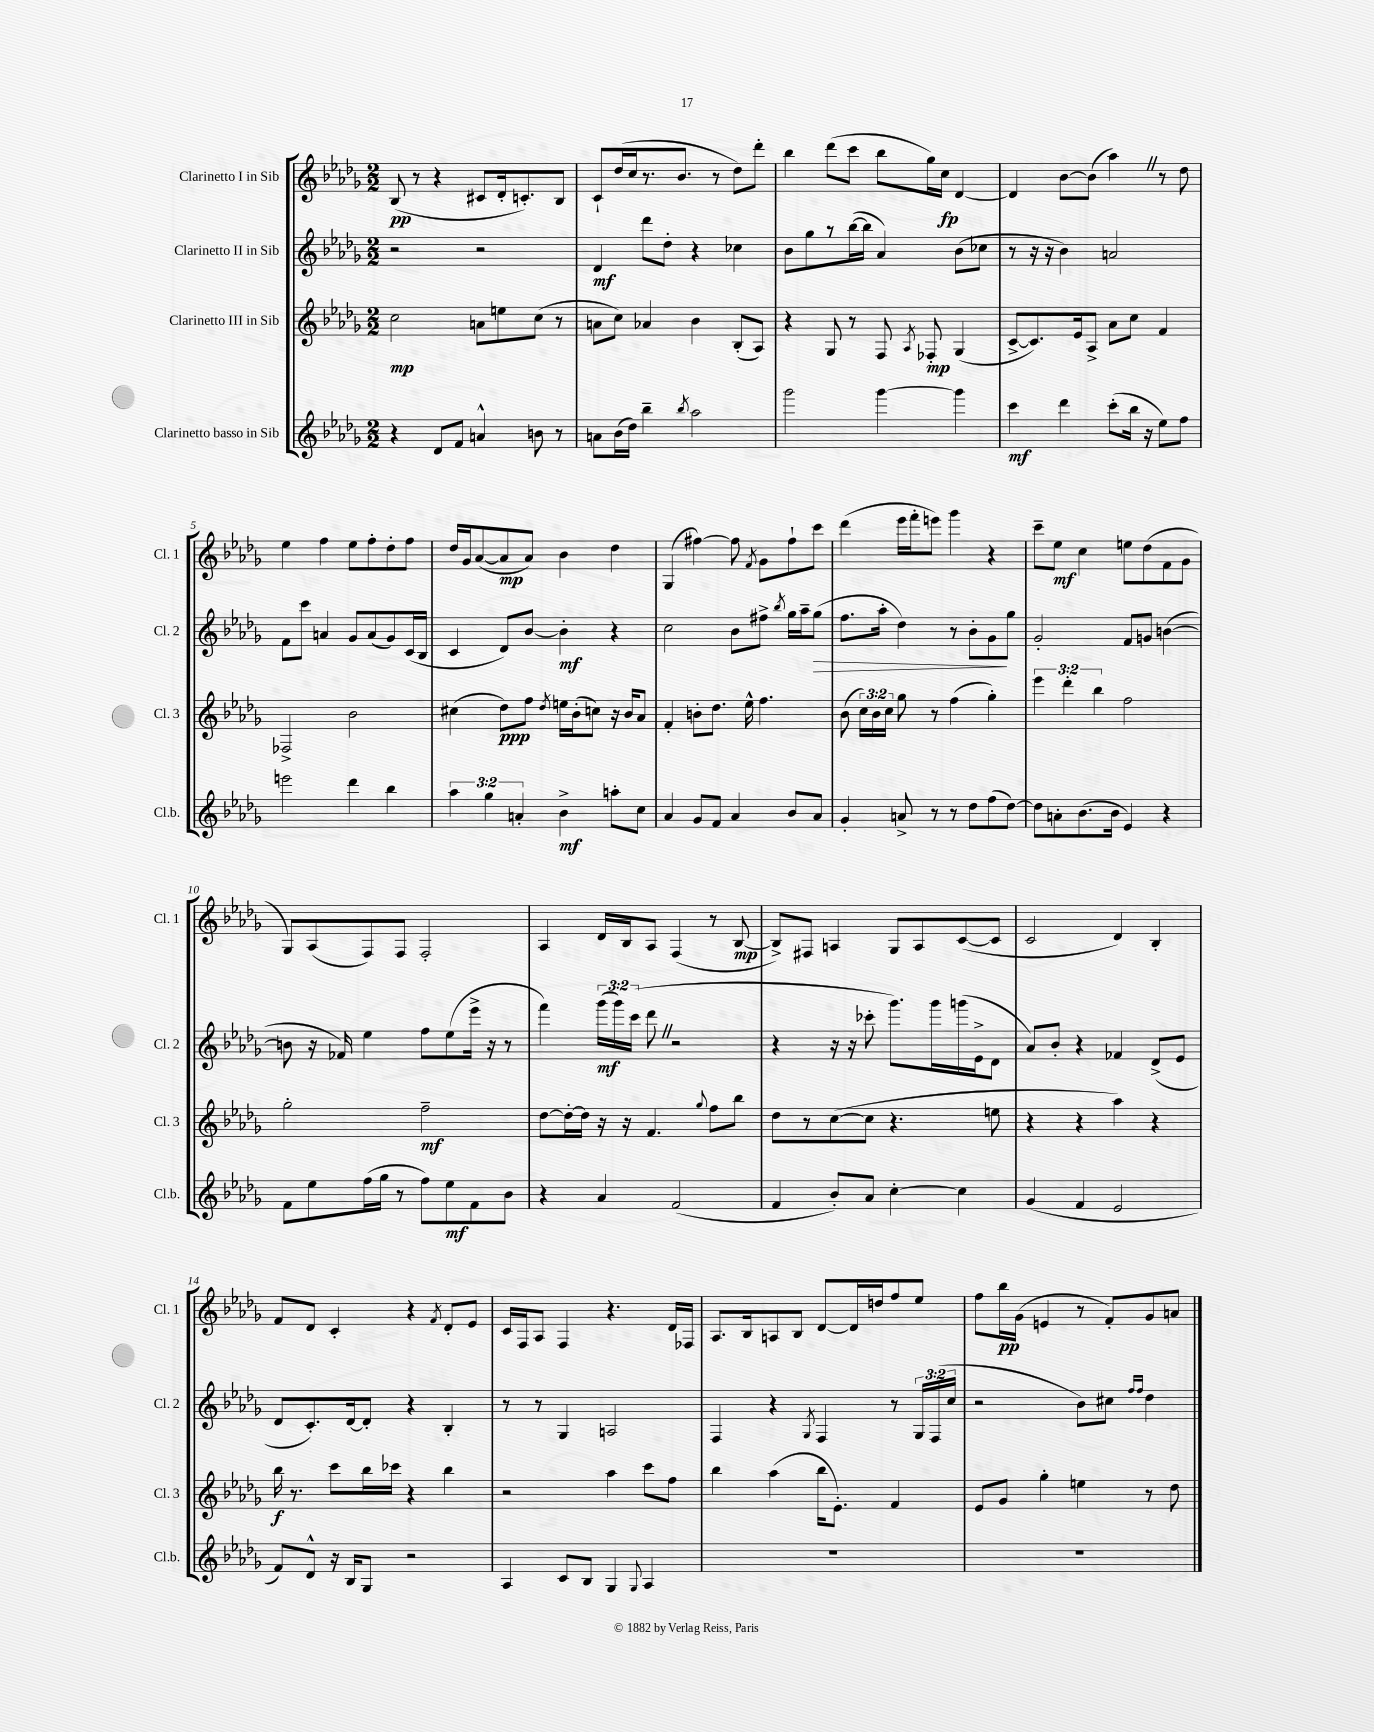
<<
\new StaffGroup <<
\new Staff = "s0" \with { instrumentName = "Clarinetto I in Sib" shortInstrumentName = "Cl. 1" } {
    \clef treble \key des \major \numericTimeSignature \time 2/2
    \autoBeamOff bes8\pp( r8 r4 cis'8[ des'16-. c'8.-.) bes8] |
    c'8[-! des''16( c''16 r8. bes'8.] r8 des''8[) des'''8]-. |
    bes''4 des'''8[( c'''8] bes''8[ ges''16) c''16]\fp des'4~ |
    des'4 bes'8[~ bes'8]( aes''4) \once \override BreathingSign.text = \markup { \musicglyph "scripts.caesura.straight" } \breathe r8 des''8 |
    ees''4 f''4 ees''8[ f''8-. des''8-. f''8] |
    des''16[ ges'16 aes'8~( aes'8\mp aes'8]) bes'4 des''4 |
    ges4( fis''4~) fis''8 \acciaccatura { f'8 } ges'8[ fis''8-! c'''8] |
    des'''4( ees'''16[ f'''16-. e'''8]) ges'''4 r4 |
    c'''8[-- ees''8]\mf c''4 e''8[ des''8( f'8 ges'8] |
    ges8[) aes8( f8) f8] f2-. |
    aes4 des'16[ bes16 aes8] f4( r8 bes8~\mp |
    bes8[->) fis8] a4 ges8[ a8 c'8~( c'8] |
    c'2 des'4) bes4-. |
    f'8[ des'8] c'4-. r4 \acciaccatura { f'8 } des'8[-. ees'8] |
    c'16[ f16 aes8] f4 r4. des'16[ fes16] |
    aes8.[ bes16 a8 bes8] des'8[~ des'16 d''16 f''8 ees''8] |
    f''8[ bes''16\pp ges'16]( e'4 r8 f'8[-.) ges'8 a'8] \bar "|." |
}
\new Staff = "s1" \with { instrumentName = "Clarinetto II in Sib" shortInstrumentName = "Cl. 2" } {
    \clef treble \key des \major \numericTimeSignature \time 2/2 \override Staff.TupletNumber.text = #tuplet-number::calc-fraction-text
    \autoBeamOff r2 r2 |
    des'4\mf des'''8[ des''8]-. r4 ces''4 |
    bes'8[ ges''8 r8 bes''16~( bes''16] aes'4) bes'8[( ces''8] |
    r8 r16 r16 bes'4) a'2 |
    f'8[ c'''8] a'4 ges'8[ a'8( ges'8) c'16( bes16] |
    c'4 des'8[) bes'8]~ bes'4-.\mf r4 |
    c''2 bes'8[ fis''8]-> \acciaccatura { bes''8 } ges''16[ aes''16-- ges''8]\>( |
    f''8.[ aes''16]-. des''4) r8 bes'8[-. ges'8\! ges''8] |
    ges'2-. f'8[ g'8] b'4~( |
    b'8 r16 fes'16) ees''4 f''8[ ees''8( ees'''16]-> r16 r8 |
    f'''4) \tuplet 3/2 { ges'''16[\mf( ges'''16) c'''16]( } des'''8 \once \override BreathingSign.text = \markup { \musicglyph "scripts.caesura.straight" } \breathe r2 |
    r4 r16 r16 ces'''8-. ges'''8.[) ges'''16 g'''16( ees'16-> des'8] |
    aes'8[) bes'8]-. r4 fes'4 des'8[->( ees'8] |
    des'8[ c'8.-.) des'16~ des'8]-. r4 bes4-. |
    r8 r8 ges4 a2 |
    f4 r4 \acciaccatura { ges8 } f4 r8 \tuplet 3/2 { ges16[ f16( c''16] } |
    r2 bes'8[) cis''8] \grace { f''16[ f''16] } des''4 \bar "|." |
}
\new Staff = "s2" \with { instrumentName = "Clarinetto III in Sib" shortInstrumentName = "Cl. 3" } {
    \clef treble \key des \major \numericTimeSignature \time 2/2 \override Staff.TupletNumber.text = #tuplet-number::calc-fraction-text
    \autoBeamOff c''2\mp a'8[ e''8 c''8]( r8 |
    a'8[ c''8]) aes'4 bes'4 bes8[-.( aes8]) |
    r4 ges8 r8 f8 \acciaccatura { aes8 } fes8-.\mp ges4( |
    c'8[~-> c'8.) ees'16 aes8]-> aes'8[ c''8] f'4 |
    fes2-> bes'2 |
    cis''4( des''8[\ppp) f''8] \acciaccatura { des''8 } e''16[ bes'16-.( c''8]) r16 bes'16[ aes'8] |
    f'4-. b'8[-. des''8.] ees''16-^ f''4. |
    bes'8( \tuplet 3/2 { c''16[) bes'16 c''16] } ges''8 r8 f''4( ges''4-.) |
    \tuplet 3/2 { ees'''4 des'''4-. bes''4 } f''2 |
    ges''2-. f''2--\mf |
    des''8[~ des''16~-. des''16] r16 r16 f'4. \appoggiatura { ges''8 } f''8[ bes''8] |
    des''8[ r8 c''8~( c''8] r4. e''8 |
    r4 r4 aes''4) r4 |
    bes''16\f r8. c'''8[ bes''16 ces'''16] r4 bes''4 |
    r2 aes''4 c'''8[ f''8] |
    bes''4 aes''4( bes''16[ ees'8.]-.) f'4 |
    ees'8[ ges'8] ges''4-. e''4 r8 des''8 \bar "|." |
}
\new Staff = "s3" \with { instrumentName = "Clarinetto basso in Sib" shortInstrumentName = "Cl.b." } {
    \clef treble \key des \major \numericTimeSignature \time 2/2 \override Staff.TupletNumber.text = #tuplet-number::calc-fraction-text
    \autoBeamOff r4 des'8[ f'8] a'4-^ b'8 r8 |
    a'8[ bes'16( des''16]) bes''4-- \acciaccatura { bes''8 } aes''2 |
    ges'''2 ges'''4~ ges'''4 |
    c'''4\mf des'''4 c'''8[-.( bes''16] r16 ees''8[) f''8] |
    e'''2 des'''4 bes''4 |
    \tuplet 3/2 { aes''4 ges''4 a'4-. } bes'4->\mf a''8[-. c''8] |
    aes'4 ges'8[ f'8] aes'4 bes'8[ aes'8] |
    ges'4-. a'8-> r8 r8 des''8[ f''8( des''8]~) |
    des''8[ a'8-. bes'8.( bes'16] ees'4) r4 |
    f'8[ ees''8 f''16( ges''16] r8 f''8[) ees''8\mf f'8 bes'8] |
    r4 aes'4 f'2( |
    f'4 bes'8[-.) aes'8] c''4~-. c''4 |
    ges'4( f'4 ees'2 |
    f'8[) des'8]-^ r16 bes16[ ges8] r2 |
    aes4 c'8[ bes8] ges4 \appoggiatura { ges8 } aes4 |
    R1 |
    R1 \bar "|." |
}
>>
>>
